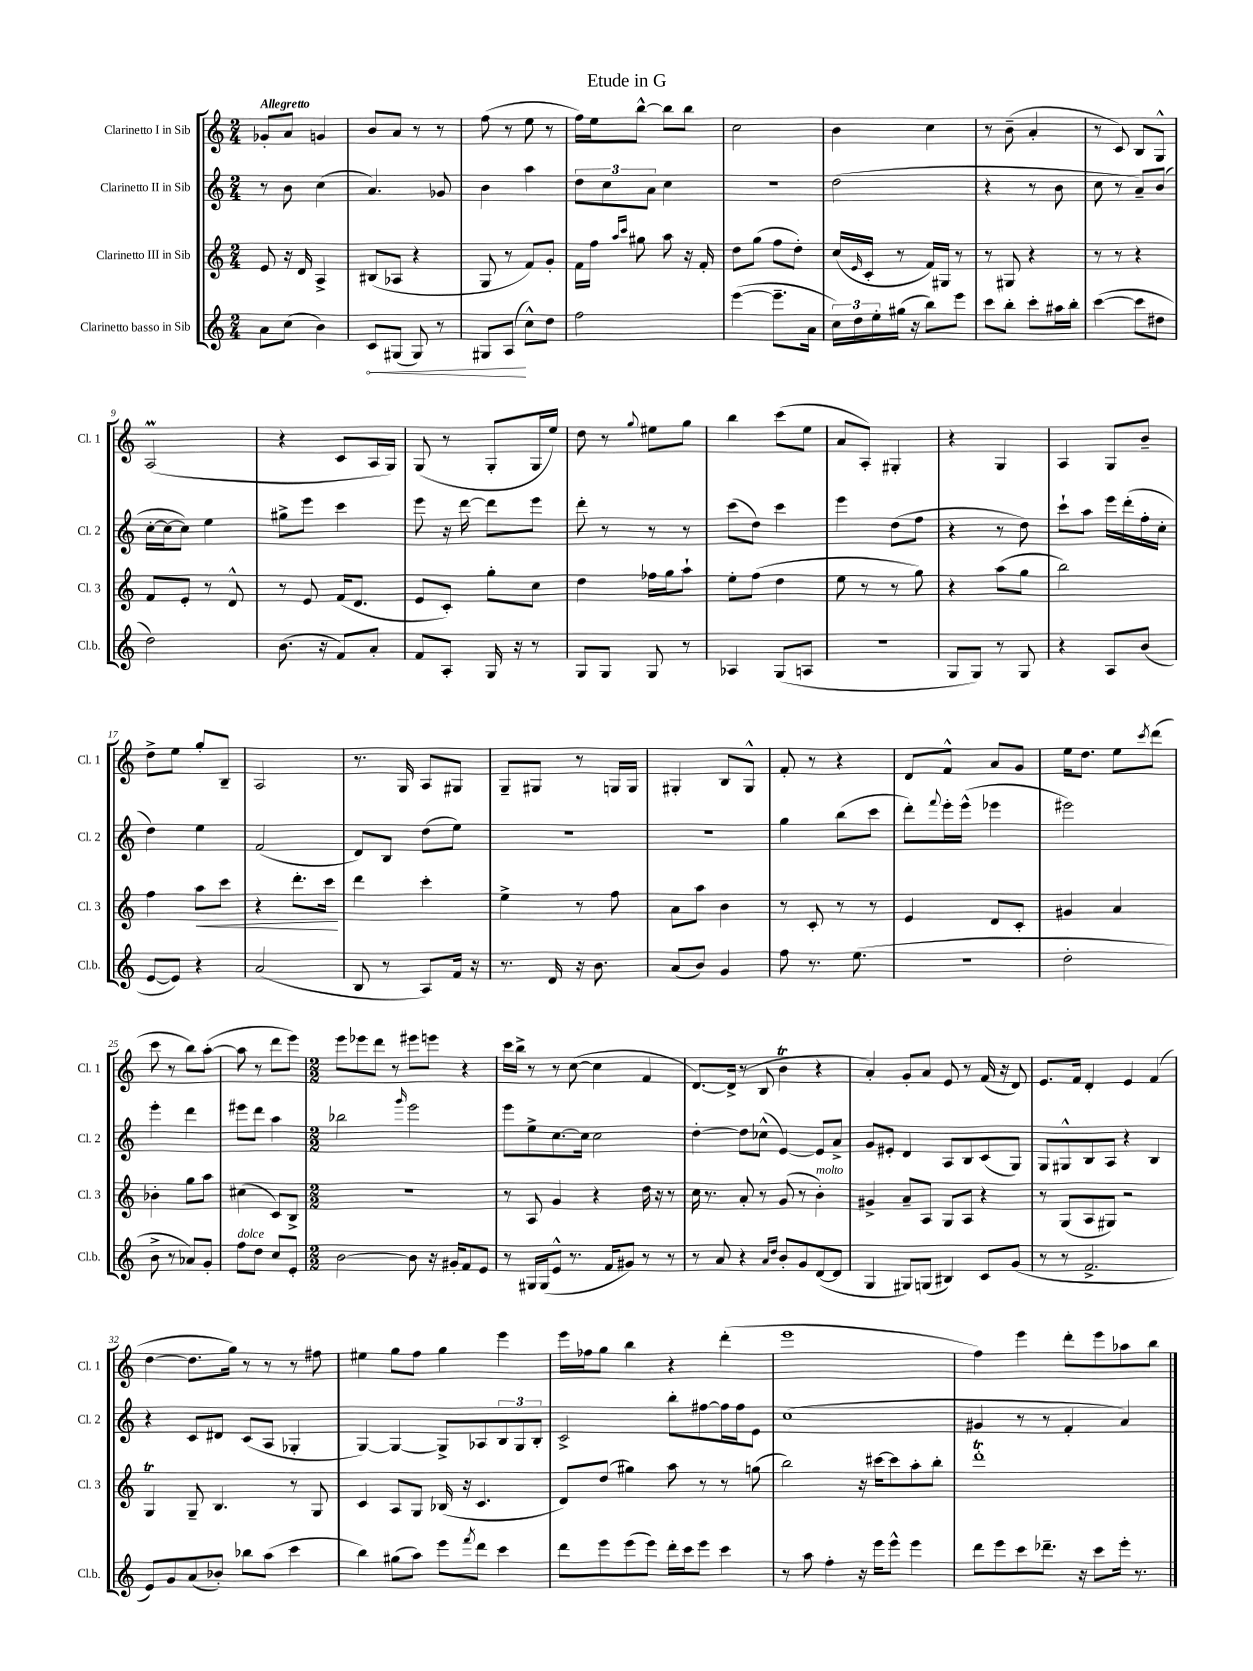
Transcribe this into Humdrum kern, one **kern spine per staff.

**kern	**dynam	**kern	**dynam	**kern	**kern
*part4	*part4	*part3	*part3	*part2	*part1
*staff4	*staff4	*staff3	*staff3	*staff2	*staff1
*I"Clarinetto basso in Sib	*	*I"Clarinetto III in Sib	*	*I"Clarinetto II in Sib	*I"Clarinetto I in Sib
*I'Cl.b.	*	*I'Cl. 3	*	*I'Cl. 2	*I'Cl. 1
*clefG2	*	*clefG2	*	*clefG2	*clefG2
*k[]	*	*k[]	*	*k[]	*k[]
*M2/4	*	*M2/4	*	*M2/4	*M2/4
=1	=1	=1	=1	=1	=1
!	!	!	!	!	!LO:TX:a:B:t=Allegretto
8a\L	.	8e/	.	8r	8g-X'/L
(8cc\J	.	16r	.	8b\	8a/J
.	.	16d/	.	.	.
4b\)	.	4A^/	.	(4cc\	4gn/
=2	=2	=2	=2	=2	=2
!	!LO:HP:b	!	!	!	!
8c/L	<	(8B#X/L	.	4.a/)	8b/L
(8G#X/J	.	8A-X/J	.	.	8a/J
8G#/)	.	4r	.	.	8r
8r	.	.	.	8g-X/	8r
=3	=3	=3	=3	=3	=3
8G#X/L	.	8G/	.	4b\	(8ff\
(8A/J	.	8r	.	.	8r
8cc^^\L)	[	8f/L)	.	4aa\	8ee\
8dd\J	.	8g'/J	.	.	8r
=4	=4	=4	=4	=4	=4
2ff\	.	16f\LL	.	12dd\L	16ff\LL)
.	.	16ff\JJ	.	.	16ee\J
.	.	.	.	12cc\	.
.	.	16qqaa/LL	.	.	.
.	.	16qqccc/JJ	.	.	.
.	.	8gg#X\	.	.	[8bb^^\J
.	.	.	.	12a\J	.
.	.	8aa\	.	4cc\	8bb\L]
.	.	16r	.	.	8bb\J
.	.	16f'/	.	.	.
=5	=5	=5	=5	=5	=5
([4eee\	.	8dd\L	.	2r	2cc\
.	.	(8gg\J	.	.	.
8.eee~\L]	.	8ff\L	.	.	.
.	.	8dd'\J)	.	.	.
16a\Jk	.	.	.	.	.
=6	=6	=6	=6	=6	=6
24cc\LL)	.	(16cc/LL	.	(2dd\	4b\
24dd\	.	.	.	.	.
.	.	16qqe/	.	.	.
.	.	16c'/JJ	.	.	.
24ee'\	.	.	.	.	.
(16gg#X\JJ	.	8r	.	.	.
16r	.	.	.	.	.
8bb\L)	.	16f/LL)	.	.	4cc\
.	.	16G#X/JJ	.	.	.
8eee\J	.	8r	.	.	.
=7	=7	=7	=7	=7	=7
8ccc\L	.	8r	.	4r	8r
8bb'\J	.	8G#X/	.	.	(8b~\
8ccc'\L	.	4r	.	8r	4a'/
16aa#X\L	.	.	.	8b\	.
16bb'\JJ	.	.	.	.	.
=8	=8	=8	=8	=8	=8
([4ccc\	.	8r	.	8cc\	8r
.	.	8r	.	8r	8c/)
8ccc\L]	.	4r	.	8a~/L)	8B/L
8dd#X\J	.	.	.	(8b/J	8G^^/J
!!LO:LB:g=z
=9	=9	=9	=9	=9	=9
2dd\)	.	8f/L	.	[16cc'\LL	(2AM/
.	.	.	.	16cc\J_	.
.	.	8e'/J	.	8cc\J])	.
.	.	8r	.	4ee\	.
.	.	8d^^/	.	.	.
=10	=10	=10	=10	=10	=10
(8.b\	.	8r	.	8gg#X^\L	4r
.	.	8e/	.	8eee\J	.
16r	.	.	.	.	.
8f/L)	.	(16f/KL	.	4ccc\	8c/L
.	.	8.d/J	.	.	.
8a'/J	.	.	.	.	16A/L
.	.	.	.	.	16G/JJ)
=11	=11	=11	=11	=11	=11
8f/L	.	8e/L	.	8eee\	(8G/
8A'/J	.	8c'/J)	.	16r	8r
.	.	.	.	[16ddd\	.
16G/	.	8gg'\L	.	8ddd\L]	8G'/L
16r	.	.	.	.	.
8r	.	8cc\J	.	8eee\J	16G/L
.	.	.	.	.	16ee/JJ)
=12	=12	=12	=12	=12	=12
8G/L	.	4dd\	.	8ddd'\	8dd\
8G/J	.	.	.	8r	8r
.	.	.	.	.	8qqgg/
8G/	.	16ff-X\LL	.	8r	8ee#X\L
.	.	16gg\J	.	.	.
8r	.	8aa`\J	.	8r	8gg\J
=13	=13	=13	=13	=13	=13
4A-X/	.	8ee'\L	.	(8ccc\L	4bb\
.	.	(8ff\J	.	8dd\J)	.
(8G/L	.	4dd\	.	4ccc\	(8ccc\L
8An/J	.	.	.	.	8ee\J
=14	=14	=14	=14	=14	=14
2r	.	8ee\	.	4eee\	8a/L
.	.	8r	.	.	8A'/J)
.	.	8r	.	(8dd\L	4G#X'/
.	.	8gg\)	.	8ff\J	.
=15	=15	=15	=15	=15	=15
8G/L	.	4r	.	4r	4r
8G/J)	.	.	.	.	.
8r	.	(8aa\L	.	8r	4G/
8G/	.	8gg\J	.	8dd\)	.
=16	=16	=16	=16	=16	=16
4r	.	2bb\)	.	8ccc`\L	4A/
.	.	.	.	8aa\J	.
8A/L	.	.	.	16eee\LL	8G/L
.	.	.	.	(16ddd'\	.
(8b/J	.	.	.	16ff'\	8b~/J
.	.	.	.	16cc'\JJ	.
!!LO:LB:g=z
=17	=17	=17	=17	=17	=17
[8e/L	.	4ff\	.	4dd\)	8dd^\L
8e/J])	.	.	.	.	8ee\J
!	!	!	!LO:HP:b	!	!
4r	.	8aa\L	<	4ee\	8gg'/L
.	.	8ccc\J	.	.	8B~/J
=18	=18	=18	=18	=18	=18
(2a/	.	4r	.	(2f/	2A/
.	.	8.ddd'\L	.	.	.
.	.	16ccc\Jk	.	.	.
.	.	.	[	.	.
=19	=19	=19	=19	=19	=19
8B/	.	4ddd\	.	8d/L)	8.r
8r	.	.	.	8B/J	.
.	.	.	.	.	16G/
8A/L)	.	4ccc'\	.	(8dd\L	8A/L
16f/Jk	.	.	.	8ee\J)	8G#X/J
16r	.	.	.	.	.
=20	=20	=20	=20	=20	=20
8.r	.	4ee^\	.	2r	8G~/L
.	.	.	.	.	8G#X/J
16d/	.	.	.	.	.
16r	.	8r	.	.	8r
8.b\	.	.	.	.	.
.	.	8ff\	.	.	16Gn/LL
.	.	.	.	.	16G/JJ
=21	=21	=21	=21	=21	=21
(8a/L	.	8a\L	.	2r	4G#X'/
8b/J)	.	8aa\J	.	.	.
4g/	.	4b\	.	.	8B/L
.	.	.	.	.	8G#^^/J
=22	=22	=22	=22	=22	=22
8ff\	.	8r	.	4gg\	8f'/
8.r	.	8c'/	.	.	8r
.	.	8r	.	(8bb\L	4r
(8.ee\	.	.	.	.	.
.	.	8r	.	8ccc\J	.
=23	=23	=23	=23	=23	=23
2r	.	4e/	.	8ddd'\L)	8d/L
.	.	.	.	8qqfff/	.
.	.	.	.	16eee'\L	8f^^/J
.	.	.	.	(16eee^^\JJ	.
.	.	8d/L	.	4eee-X\	8a/L
.	.	8c'/J	.	.	8g/J
=24	=24	=24	=24	=24	=24
2dd'\	.	4g#X/	.	2eee#X\)	16ee\KL
.	.	.	.	.	8.dd\J
.	.	4a/	.	.	8ee\L
.	.	.	.	.	8qccc/
.	.	.	.	.	(8ddd\J
!!LO:LB:g=z
=25	=25	=25	=25	=25	=25
8b^\	.	4b-X'\	.	4eee'\	8ccc\
8r	.	.	.	.	8r
8a-X/L)	.	8gg\L	.	4ddd\	8bb\L)
8g'/J	.	8aa\J	.	.	([8aa'\J
=26	=26	=26	=26	=26	=26
!LO:TX:a:i:t=dolce	!	!	!	!	!
8ff\L	.	(4cc#X\	.	8eee#X\L	8aa\]
8dd\J	.	.	.	8ddd\J	8r
8cc/L	.	8c/L)	.	4aa\	8ddd\L
8e'/J	.	8B^/J	.	.	8eee\J)
=27	=27	=27	=27	=27	=27
*M2/2	*	*M2/2	*	*M2/2	*M2/2
[2b\	.	1r	.	2bb-X\	8eee\L
.	.	.	.	.	8eee-X\
.	.	.	.	.	8ddd\J
.	.	.	.	.	8r
.	.	.	.	16qqggg/	.
8b\]	.	.	.	2eee\	8eee#X\L
16r	.	.	.	.	8eeen\J
16g#X'/KL	.	.	.	.	.
8f/	.	.	.	.	4r
8e/J	.	.	.	.	.
=28	=28	=28	=28	=28	=28
8r	.	8r	.	8eee\L	16ccc\LL
.	.	.	.	.	16bb^\JJ
16G#X/LL	.	8A/	.	8ee^\	8r
(16G#/J	.	.	.	.	.
8e^^/J	.	4g/	.	[8.cc\	8r
8.r	.	.	.	.	([8cc\
.	.	.	.	16cc\Jk]	.
.	.	4r	.	2cc\	4cc\]
16f/KL	.	.	.	.	.
8g#X/J)	.	.	.	.	.
8r	.	16dd\	.	.	4f/
.	.	16r	.	.	.
8r	.	8r	.	.	.
=29	=29	=29	=29	=29	=29
8r	.	16cc\	.	[4dd'\	[8.d/L)
.	.	8.r	.	.	.
8a/	.	.	.	.	.
.	.	.	.	.	(16d^/Jk]
4r	.	8a'/	.	8dd\L]	8r
.	.	8r	.	(8cc-X^^\J	8B/
16qqa/LL	.	.	.	.	.
16qqdd/JJ	.	.	.	.	.
8b'/L	.	(8g/	.	[4e/)	4bt\
8g/	.	8r	.	.	.
!	!	!LO:TX:a:i:t=molto	!	!	!
([8d/	.	4b'\)	.	8e/L]	4r
8d/J]	.	.	.	8a^/J	.
=30	=30	=30	=30	=30	=30
4G/	.	4g#X^/	.	8g/L	4a'/)
.	.	.	.	8e#X'/J	.
8G#X/L)	.	8a~/L	.	4d/	8g'/L
(8Gn/J	.	8A/J	.	.	8a/J
4B#X/)	.	8G/L	.	8A/L	8e/
.	.	8A/J	.	8B/	8r
8c/L	.	4r	.	(8c/	(16f/
.	.	.	.	.	16r
(8g/J	.	.	.	8G/J)	8d/)
=31	=31	=31	=31	=31	=31
8r	.	8r	.	8G/L	8.e/L
8r	.	(8G/L	.	8G#X^^/	.
.	.	.	.	.	16f/Jk
2.f^/	.	8A/	.	8B/	4d'/
.	.	8G#X/J)	.	8A/J	.
.	.	2r	.	4r	4e/
.	.	.	.	4B/	(4f/
!!LO:LB:g=z
=32	=32	=32	=32	=32	=32
8e/L)	.	4GT/	.	4r	[4dd\
8g/	.	.	.	.	.
(8a/	.	8G~/	.	8c/L	8.dd\L]
8b-X'/J)	.	4.B/	.	8d#X/J	.
.	.	.	.	.	16gg\Jk)
8bb-X\L	.	.	.	(8c/L	8r
(8aa\J	.	.	.	8A/J	8r
4ccc\	.	8r	.	4G-X'/	8r
.	.	8G/	.	.	8ff#X\
=33	=33	=33	=33	=33	=33
4bb\)	.	4c/	.	[4G/)	4ee#X\
(8gg#X\L	.	8A/L	.	4G/_	8gg\L
8aa\J)	.	8G/J	.	.	8ff\J
8eee\L	.	(16B-X/	.	8G^/L]	4gg\
.	.	16r	.	.	.
8qfff/	.	.	.	.	.
8ddd\J	.	4.c/	.	8A-X/	.
4ccc\	.	.	.	12B/	4eee\
.	.	.	.	12G/	.
.	.	.	.	12B'/J	.
=34	=34	=34	=34	=34	=34
8ddd\L	.	8d/L)	.	2c^/	16eee\LL
.	.	.	.	.	16ff-X\J
8eee\	.	(8dd/J	.	.	8gg\J
(8eee\	.	4gg#X\)	.	.	4bb\
8eee\J)	.	.	.	.	.
16ddd'\LL	.	8aa\	.	8bb'\L	4r
16ccc\J	.	.	.	.	.
8eee\J	.	8r	.	[8ff#X\	.
4ccc\	.	8r	.	16ff#\L]	(4ddd'\
.	.	.	.	16ff#\J	.
.	.	(8ggn\	.	8e\J	.
=35	=35	=35	=35	=35	=35
8r	.	2bb\)	.	(1cc	1eee
8aa\	.	.	.	.	.
4ff'\	.	.	.	.	.
16r	.	16r	.	.	.
16eee\KL	.	[16ccc#X\KL	.	.	.
8eee^^\J	.	8ccc#\]	.	.	.
4eee\	.	8aa'\	.	.	.
.	.	8bb'\J	.	.	.
=36	=36	=36	=36	=36	=36
8ddd\L	.	1dddT'	.	4g#X/	4ff\)
8eee\	.	.	.	.	.
8ccc\	.	.	.	8r	4eee\
8.ddd-X~\J	.	.	.	8r	.
.	.	.	.	4f'/	8ddd'\L
16r	.	.	.	.	.
8ccc\L	.	.	.	.	8eee\
16eee'\Jk	.	.	.	4a/)	8aa-X\
8.r	.	.	.	.	.
.	.	.	.	.	8bb\J
==	==	==	==	==	==
*-	*-	*-	*-	*-	*-
